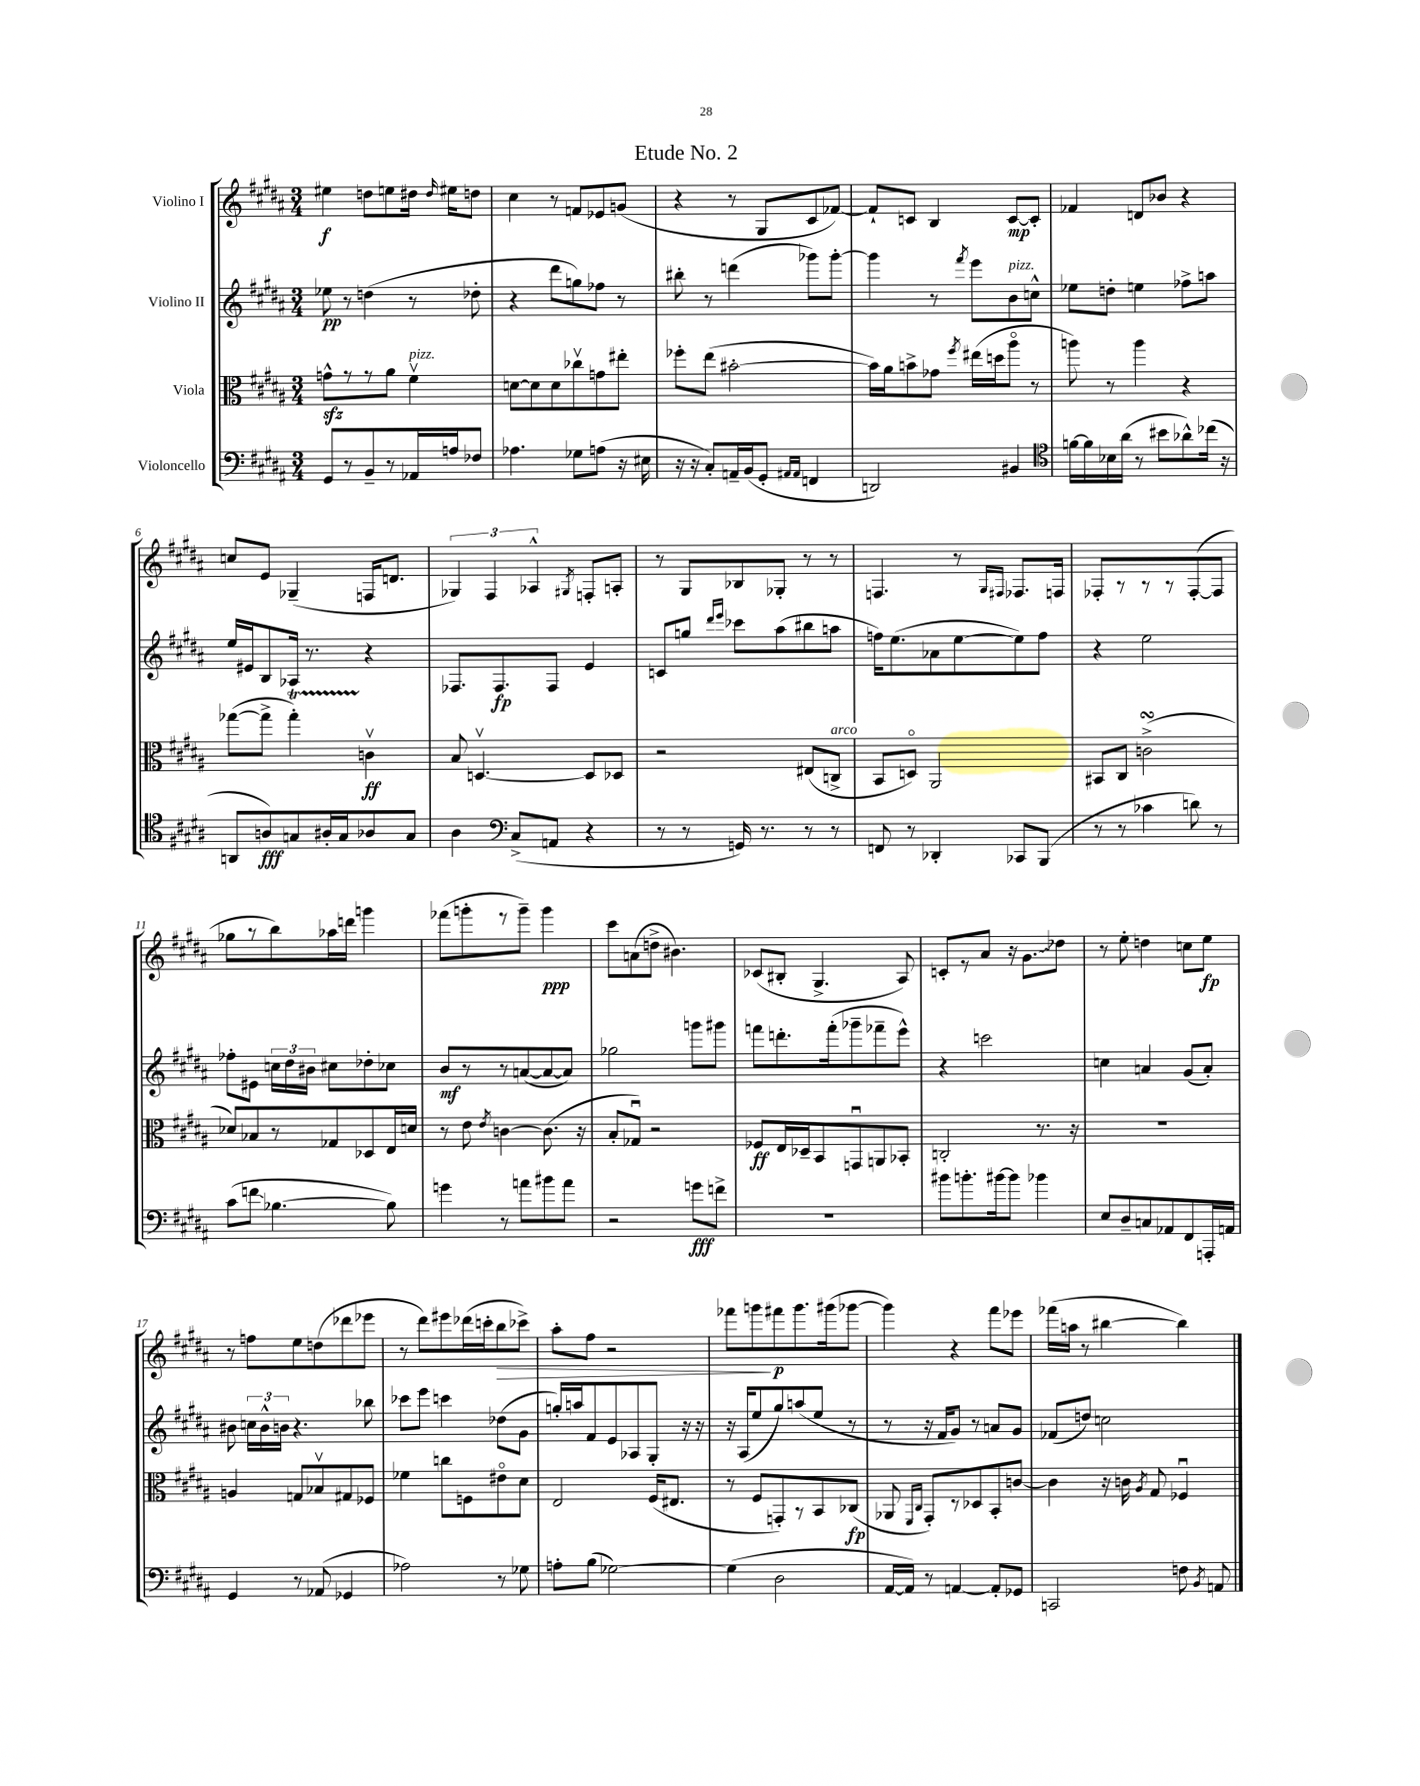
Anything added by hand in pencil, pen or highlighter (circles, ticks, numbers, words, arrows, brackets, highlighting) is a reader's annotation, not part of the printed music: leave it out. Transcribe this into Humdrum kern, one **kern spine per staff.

**kern	**kern	**kern	**kern
*staff4	*staff3	*staff2	*staff1
*clefF4	*clefC3	*clefG2	*clefG2
*k[f#c#g#d#a#]	*k[f#c#g#d#a#]	*k[f#c#g#d#a#]	*k[f#c#g#d#a#]
*M3/4	*M3/4	*M3/4	*M3/4
8GG#	8g^^	8ee-	4ee#
8r	8r	8r	.
8BB~	8r	(4dd	8dd
8r	8a#	.	8ee
16AA-	4f#v	8r	16dd#
.	.	.	16qqdd#
16A	.	.	16ee#
8F-	.	8dd-'	8dd
=	=	=	=
4.A-	[8d	4r	4cc#
.	8d]	.	.
.	8d	8ddd#	8r
8G-	8cc-v	8gg)	8f
(8A	8g	8ff-	8e-
16r	8ee#'	8r	(8g
16E#	.	.	.
=	=	=	=
16r	8ff-'	8bb#'	4r
16r	.	.	.
8C#')	(8ee	8r	.
16AA~	[2b#'	(4ddd	8r
(16BB	.	.	.
8GG#'	.	.	8G#
16qqAA#	.	.	.
16qqAA#	.	.	.
4FF	.	8ggg-)	8c#
.	.	[8ggg-'	[8f-)
=	=	=	=
2DD)	16b#])	4ggg-]	8f-`]
.	16a#	.	.
.	8b^	.	8c
.	8g-	8r	4B
.	8qff#	8qfff#	.
.	(16ee#	8eee	.
.	16dd	.	.
4BB#	8aa#o	8b	[8c
.	8r	8cc^^	8c']
=	=	=	=
*clefC4	*	*	*
[16f	8aa)	8ee-	4f-
16f]	.	.	.
16B-	8r	8dd'	.
(16a#	.	.	.
8r	4aa	4ee	8d
8b#	.	.	8b-
8a-^^)	4r	8ff-^	4r
(16cc-	.	8aa	.
16r	.	.	.
=	=	=	=
8AA	([8gg-	16ee	8cc
.	.	16e#	.
8A)	8gg-^]	8B	8e
8G	4gg-')	16A-	(4G-~
.	.	8.r	.
16A#'	.	.	.
16G	.	.	.
8A-	4cv	4r	16F
.	.	.	8.d
8G	.	.	.
=	=	=	=
4A#	8B	8.F-	6G-)
.	[4.Dv	.	.
.	.	.	6F#
.	.	8.F-	.
*clefF4	*	*	*
(8C#^	.	.	.
.	.	.	6A-^^
8AA	.	8F-	.
.	.	.	8qG#
4r	8D]	4e	8F'
.	8D-	.	8A'
=	=	=	=
8r	2r	8c	8r
8r	.	8gg	8G#
.	.	16qqddd#	.
.	.	16qqeee	.
16GG)	.	8ccc-	8B-
8.r	.	.	.
.	.	(8aa#	8G-'
8r	(8E#	8bb#	8r
8r	8C^	8aa	8r
=	=	=	=
8FF	8BB	16ff)	4.F
.	.	(8.ee	.
8r	8Do)	.	.
4DD-'	2AA#	8a-	.
.	.	[8ee	8r
.	.	.	16qqG#
.	.	.	16qqF#
8CC-	.	8ee])	8.F-
(8BBB	.	8ff	.
.	.	.	16F
=	=	=	=
8r	8BB#	4r	8F-'
8r	8C#	.	8r
4c-	(2c^	2ee	8r
.	.	.	8r
8d)	.	.	([8F-'
8r	.	.	8F-]
=	=	=	=
(8c#	8d-)	8ff-'	8gg-
8f	8B-	8e#	8r
[4.B-	8r	24cc	8bb)
.	.	24dd#	.
.	.	24b#	.
.	8G-	8cc#	16aa-
.	.	.	16ddd
.	8D-	8dd-'	4ggg
8B-])	16E	8cc-	.
.	16d	.	.
=	=	=	=
4g	8r	8b	(8fff-
.	8e	8r	8ggg'
.	8qe	.	.
8r	[4c	8r	8r
8a	.	([8a	8ggg~)
8b#	(8.c]	8a_	4ggg
8a	.	8a])	.
.	16r	.	.
=	=	=	=
2r	8B'	2gg-	8ccc#
.	8G-u)	.	(8a
.	2r	.	8dd^
.	.	.	4.b#)
8g	.	8ggg	.
8f^	.	8ggg#	.
=	=	=	=
2.r	8F-	8fff	(8c-
.	16E	8.ddd'	8B#'
.	16D-~	.	.
.	8BB	.	4.G#^
.	.	(16fff'	.
.	8GGu	8ggg-~	.
.	8AA	8fff-~	.
.	8BB-'	8eee^^)	8A#)
=	=	=	=
8b#	2C'	4r	8c'
8.b'	.	.	8r
.	.	2ccc	8a#
[16b#	.	.	.
8b#]	.	.	16r
.	.	.	8.g#
4b-	8.r	.	.
.	.	.	8dd-
.	16r	.	.
=	=	=	=
8E	2.r	4cc	8r
8D#~	.	.	8ee'
8C	.	4a	4dd
8AA-	.	.	.
8FF#	.	(8g#	8cc
16AAA'	.	8a')	8ee
16AA	.	.	.
=	=	=	=
4GG#	4A	8b#	8r
.	.	24cc	8ff
.	.	24b#^^	.
.	.	24b	.
8r	8G	4.r	8ee
(8AA-	8B-v	.	(8dd
4GG-	8G#	.	8ddd-
.	8F-	8bb-	8eee-
=	=	=	=
2A-)	4f-	8ccc-	8r
.	.	8eee	8ddd#)
.	8cc	4ccc	8eee#
.	8F	.	(16ddd-
.	.	.	16ccc'
8r	8e#o	(8dd-	8bb
8G-	8d#	8g#	8ccc-^)
=	=	=	=
8A'	2E	16gg')	8aa#'
.	.	16aa	.
(8B	.	8f#	8ff#
[2G-)	.	8e	2r
.	.	8A-	.
.	(16F#	8G#'	.
.	8.E#	.	.
.	.	16r	.
.	.	16r	.
=	=	=	=
(4G-]	8r	16r	8fff-
.	.	(16A#	.
.	8F#	8ee	8ggg
2D#	8GG')	8gg#)	8fff#
.	8r	(8aa	8.ggg
.	8BB	8ee	.
.	.	.	(16ggg#
.	(8C-	8r	[8ggg-
=	=	=	=
[16AA#	8AA-	8r	4ggg-])
16AA#])	.	.	.
.	16qqFF#	.	.
.	16qqC#	.	.
8r	8GG#')	16r	.
.	.	16f#	.
[4AA	8r	8g#)	4r
.	8D-	8r	.
8AA']	8BB'	8a	8fff#
8GG-	[8c	8g#	8eee-
=	=	=	=
2CC	4c]	(8f-	(16fff-
.	.	.	16aa
.	.	8dd)	8r
.	16r	2cc	[4bb#
.	16c	.	.
.	8qA#	.	.
.	8G#	.	.
8F	4F-u	.	4bb#])
8qBB	.	.	.
8AA	.	.	.
==	==	==	==
*-	*-	*-	*-
